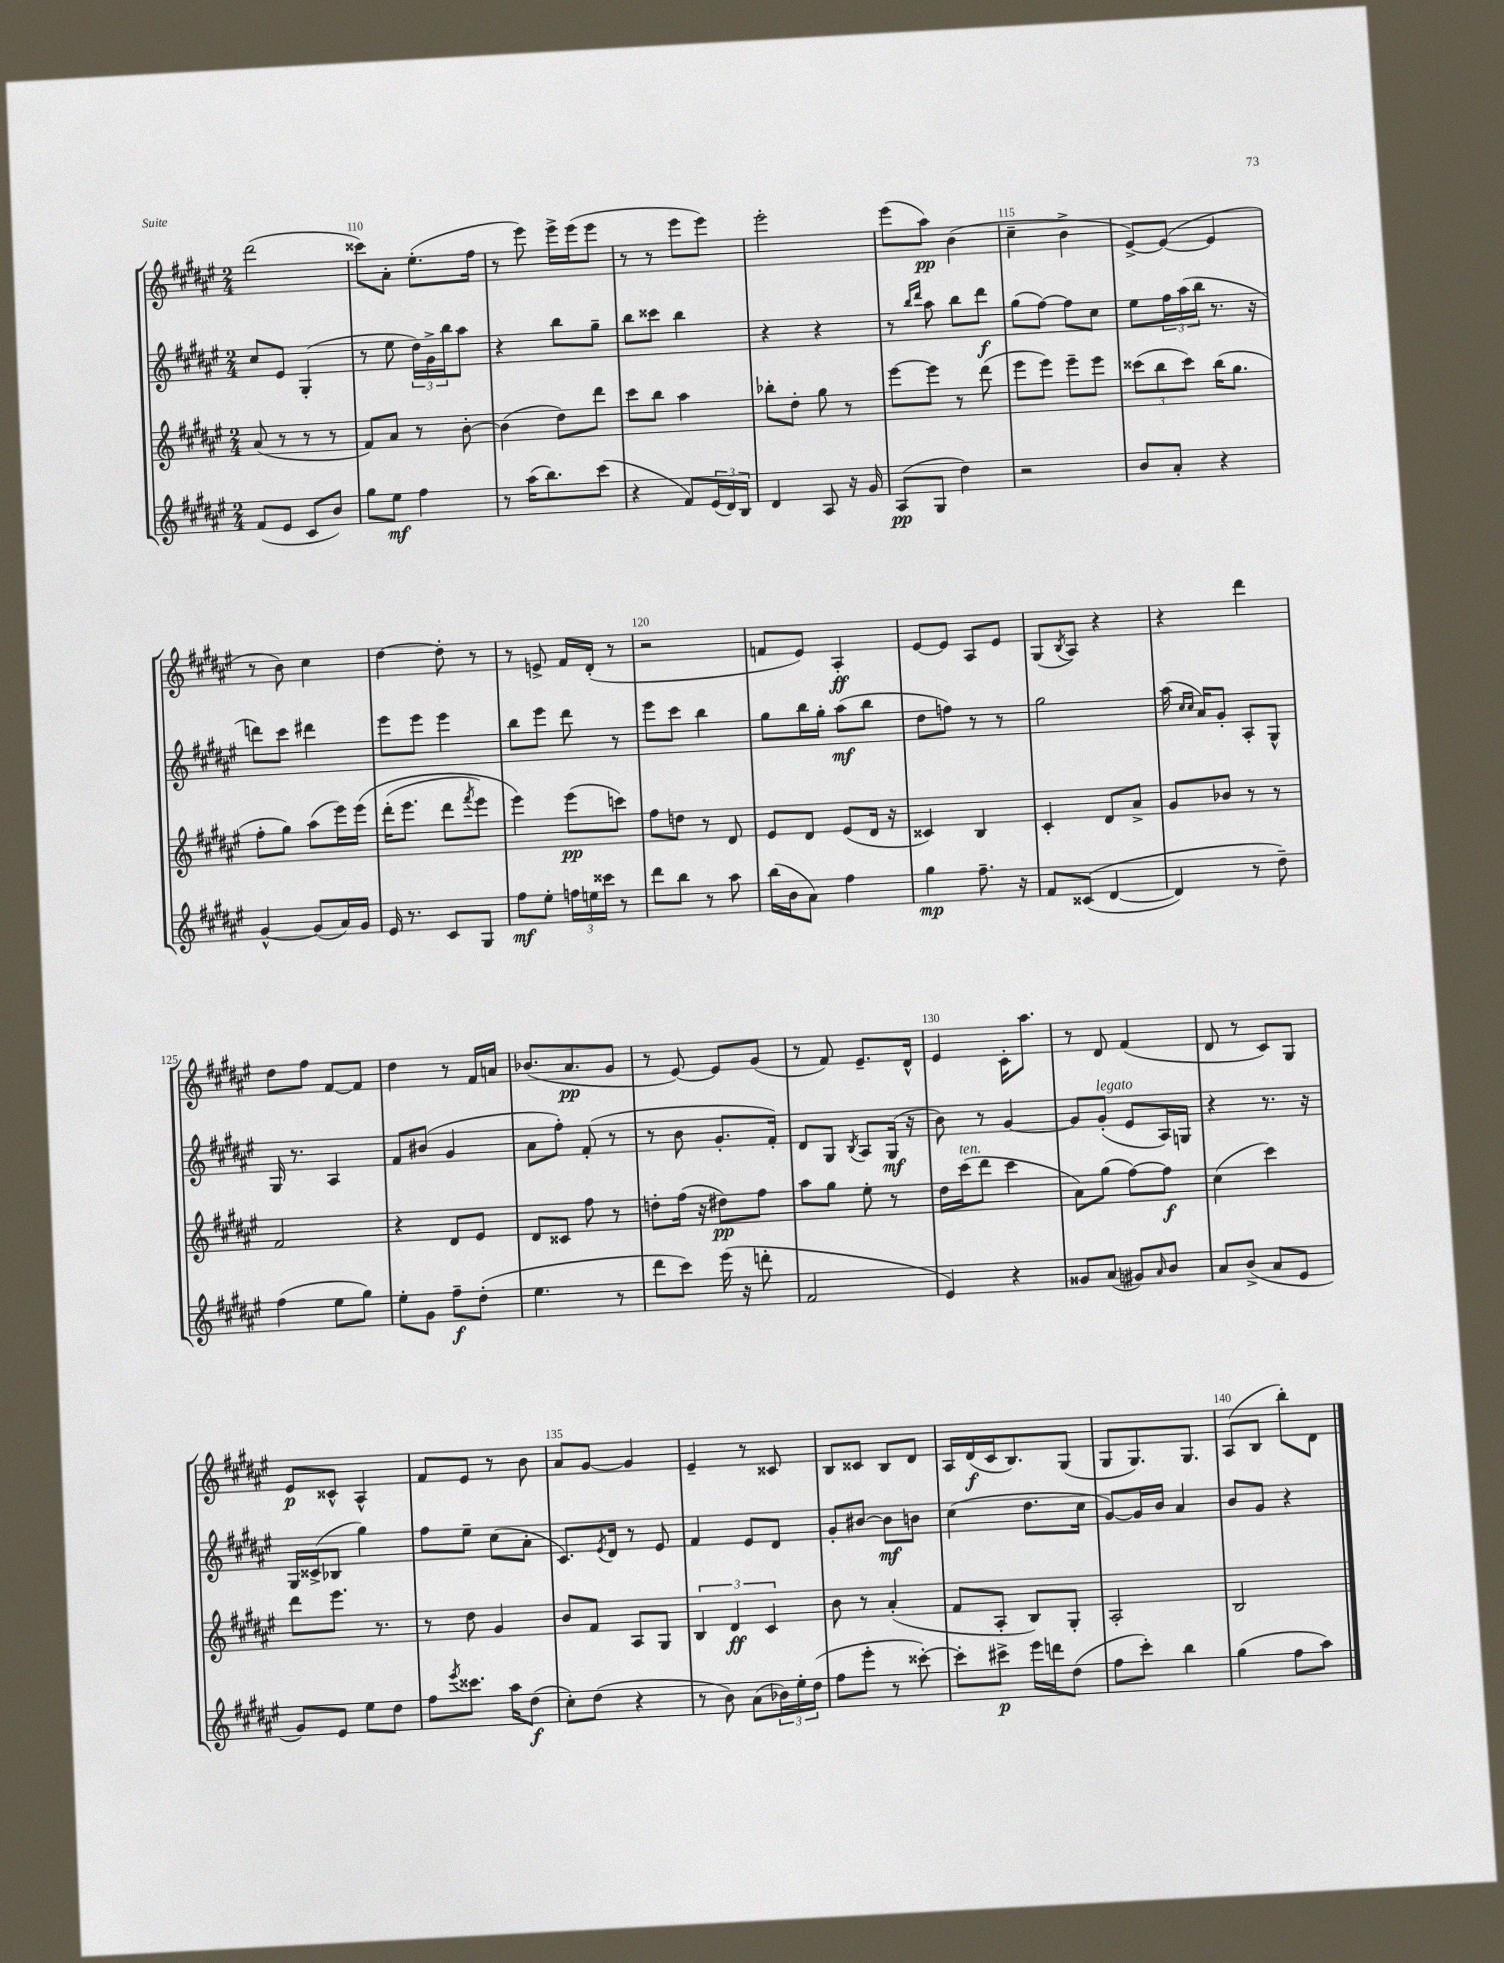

**kern	**kern	**kern	**kern
*staff4	*staff3	*staff2	*staff1
*clefG2	*clefG2	*clefG2	*clefG2
*k[f#c#g#d#a#e#]	*k[f#c#g#d#a#e#]	*k[f#c#g#d#a#e#]	*k[f#c#g#d#a#e#]
*M2/4	*M2/4	*M2/4	*M2/4
(8f#/L	(8a#/	8cc#/L	(2ddd#\
8e#/J	8r	8e#/J	.
8c#/L	8r	(4G#'/	.
8b/J)	8r	.	.
=	=	=	=
8gg#\L	8f#/L)	8r	8ccc##\L)
8ee#\J	8a#/J	8ee#\	8a#'\J
4ff#\	8r	24dd#\LL)	(8.ee#'\L
.	.	24g#^\	.
.	.	24bb\J	.
.	[8b'\	8aa#\J	.
.	.	.	16ff#\Jk
=	=	=	=
8r	(4b\]	4r	8r
(16aa#\LK	.	.	8eee#\)
8.bb\)	.	.	.
.	8dd#\L)	8bb\L	16eee#^\LL
.	.	.	(16eee#\J
(8ccc#\J	8ddd#\J	8gg#~\J	8eee#\J
=	=	=	=
4r	8ccc#\L	8bb\L	8r
.	8bb\J	8ccc##\J	8r
8f#/L)	4aa#\	4bb\	8eee#\L
(24e#/L	.	.	8eee#\J)
24d#/)	.	.	.
24B/JJ	.	.	.
=	=	=	=
4d#/	8bb-'\L	4r	2eee#'\
.	8dd#'\J	.	.
8A#/	8gg#\	4r	.
16r	8r	.	.
16g#/	.	.	.
=	=	=	=
(8A#/L	[8eee#\L	8r	(8eee#\L
.	.	16qqbb/LL	.
.	.	16qqddd#/JJ	.
8G#/J	8eee#\]J	8aa#\	8aa#\J)
4dd#\)	8r	8bb\L	(4b\
.	(8ddd#\	8ddd#\J	.
=	=	=	=
2r	8eee#\L	(8gg#\L	4cc#~\
.	8eee#\J)	[8ff#\J)	.
.	8eee#~\L	8ff#\]L	4b^\
.	8eee#\J	8cc#\J	.
=	=	=	=
8b/L	(12ccc##\L	8ee#\L	[8e#^/L)
.	12bb\	.	.
8a#'/J	.	24ff#\L	(8e#/_J
.	12ccc##\J)	(24aa#\	.
.	.	24bb\JJ	.
4r	(16bb\LK	8.r	4e#/]
.	8.gg#\J	.	.
.	.	16r	.
=	=	=	=
[4g#^^/	8ff#'\L	8ddd\L)	8r
.	8gg#\J)	8ccc#\J	8b\)
(8g#/]L	(8aa#\L	4ddd#\	4cc#\
16a#/L)	16eee#\L)	.	.
16g#/JJ	&(16eee#\JJ	.	.
=	=	=	=
16e#/	(16ddd#'\LK	8eee#\L	[4dd#\
8.r	8.eee#\J	.	.
.	.	8eee#\J	.
8c#/L	8ddd#\L	4eee#\	8dd#'\]
.	8qfff#/	.	.
8G#/J	8eee#\J)	.	8r
=	=	=	=
8ff#\L	4eee#\&)	8bb\L	8r
8ee#'\J	.	8eee#\J	8e^/
24ff\LL	(8eee#\L	8ddd#\	16f#/LL
24ee\	.	.	.
.	.	.	(16d#'/JJ
24ccc##\JJ	.	.	.
8r	8ccc\J)	8r	8r
=	=	=	=
8ddd#\L	8ff#\L	8eee#\L	2r
8bb\J	8dd\J	8ccc#\J	.
8r	8r	4bb\	.
8aa#\	8d#/	.	.
=	=	=	=
(16bb\LL	8e#/L	8gg#\L	8f/L
16b\J	.	.	.
8a#\J)	8d#/J	16bb\L	8e#/J)
.	.	16gg#'\JJ	.
4ff#\	(8e#/L	(8aa#\L	4A#'/
.	16d#/Jk	8bb\J	.
.	16r	.	.
=	=	=	=
4gg#\	4c##/)	8dd#\L	[8e#/L
.	.	8ff\J)	8e#/]J
8.ff#~\	4B/	8r	8A#/L
.	.	8r	8e#/J
16r	.	.	.
=	=	=	=
8f#/L	4c#'/	2gg#\	(8G#/L
.	.	.	8qB/
&((8c##/J	.	.	8A#/J)
[4d#/	8d#/L	.	4r
.	8a#^/J	.	.
=	=	=	=
4d#/])	8g#/L	(16aa#\	4r
.	.	16qqcc#/LL	.
.	.	16qqcc#/JJ	.
.	.	16a#/LK)	.
.	8b-/J	8g#'/J	.
8r	8r	8A#'/L	4ddd#\
8dd#~\&)	8r	8G#^^/J	.
=	=	=	=
(4ff#\	2f#/	16G#/	8dd#\L
.	.	8.r	.
.	.	.	8ff#\J
8ee#\L	.	4A#/	[8f#/L
8gg#\J)	.	.	8f#/]J
=	=	=	=
8ee#'\L	4r	8f#/L	4dd#\
8g#\J	.	(8b#/J	.
8ff#~\L	8d#/L	4g#/	8r
(8dd#'\J	8e#/J	.	16f#/LL
.	.	.	16a/JJ
=	=	=	=
4.ee#\	8d#/L	8a#\L	(8.b-/L
.	8c##/J	8ff#'\J)	.
.	.	.	8.a#/
.	8ff#\	(8f#'/	.
8r	8r	8r	8g#/J
=	=	=	=
8ddd#\L	8dd'\L	8r	8r
8ccc#\J)	(16ff#\Jk	8b\	[8e#/)
.	16r	.	.
(16eee#\	8dd#\L)	8.g#'/L	8e#/]L
16r	.	.	.
8ddd'\	8ff#\J	.	(8g#/J
.	.	16f#'/Jk)	.
=	=	=	=
2f#/	8aa#\L	8d#/L	8r
.	8gg#\J	8G#/J	8f#/)
.	.	8qB/	.
.	8ee#'\	8A#/L	8.e#~/L
.	8r	(16G#/Jk	.
.	.	16r	16d#^^/Jk
=	=	=	=
4e#/)	16dd#\LL	8b\)	4e#/
.	(16ccc#\J	.	.
.	8ddd#\J	8r	.
4r	4ccc#\	[4g#/	16c#'\LK
.	.	.	8.aa#\J
=	=	=	=
8g##/L	8a#\L)	8g#/]L	8r
(8a#/J	(8gg#\J	(8g#'/J	8d#/
8g#/L)	[8ff#\L)	8e#/L	(4f#/
16qqa#/	.	.	.
8b/J	8ff#\]J	16A#/L)	.
.	.	16G/JJ	.
=	=	=	=
8a#/L	(4cc#\	4r	8d#/
(8b^/J	.	.	8r
8a#/L	4ccc#\)	8.r	8c#/L)
8e#/J	.	.	8G#/J
.	.	16r	.
=	=	=	=
8g#/L)	8ddd#\L	16G#/LL	8e#/L
.	.	(16c##^/J	.
8e#/J	8.eee#\J	8B-/J	8c##^^/J
8ee#\L	.	4gg#\)	4A#^^/
.	8.r	.	.
8dd#\J	.	.	.
=	=	=	=
8ff#\L	8r	8ff#\L	8f#/L
8qeee#/	.	.	.
8.ccc##\J	8dd#\	8ee#~\J	8e#/J
.	4g#/	(8cc#\L	8r
16aa#\LK	.	.	.
(8dd#\J	.	8a#'\J	8b\
=	=	=	=
8cc#'\L)	8b/L	8.c#/L)	8a#/L
(8dd#\J	8f#/J	.	[8g#/J
.	.	8qe#/	.
.	.	16d#/Jk	.
4r	8A#/L	8r	4g#/]
.	8G#/J	8e#/	.
=	=	=	=
8r	6B/	4f#/	4e#~/
8b\)	.	.	.
.	6d#/	.	.
(8a#\L	.	8e#/L	8r
.	6c#/	.	.
24b-\L)	.	8d#/J	8c##/
24ee#'\	.	.	.
(24dd#\JJ	.	.	.
=	=	=	=
8ff#\L	8b\	8g#'/L	8B/L
8eee#'\J	8r	[8b#/J	8c##/J
8r	(4a#'/	8b#\]L	8B/L
[8ccc##'\)	.	8b\J	8d#/J
=	=	=	=
8ccc##'\]L	8f#/L	(4cc#\	16A#/LL
.	.	.	(16d#/
8ccc#^\J	8A#'/J	.	16c#/J
.	.	.	8.B/)
16eee#\LL	8B/L)	8.dd#\L	.
16ddd\J	.	.	.
(8dd#\J	8G#'/J	.	(8G#/J
.	.	16cc#\Jk	.
=	=	=	=
8ff#\L	2A#'/	[8g#/L)	8G#/L
8ccc#'\J)	.	16g#/]L	8.G#/)
.	.	16b/JJ	.
4bb\	.	4a#/	.
.	.	.	8.G#/J
=	=	=	=
(4gg#\	2B/	8b/L	(8A#/L
.	.	8g#/J	8B/J
8ff#\L	.	4r	8bb'\L)
8aa#\J)	.	.	8d#\J
==	==	==	==
*-	*-	*-	*-
